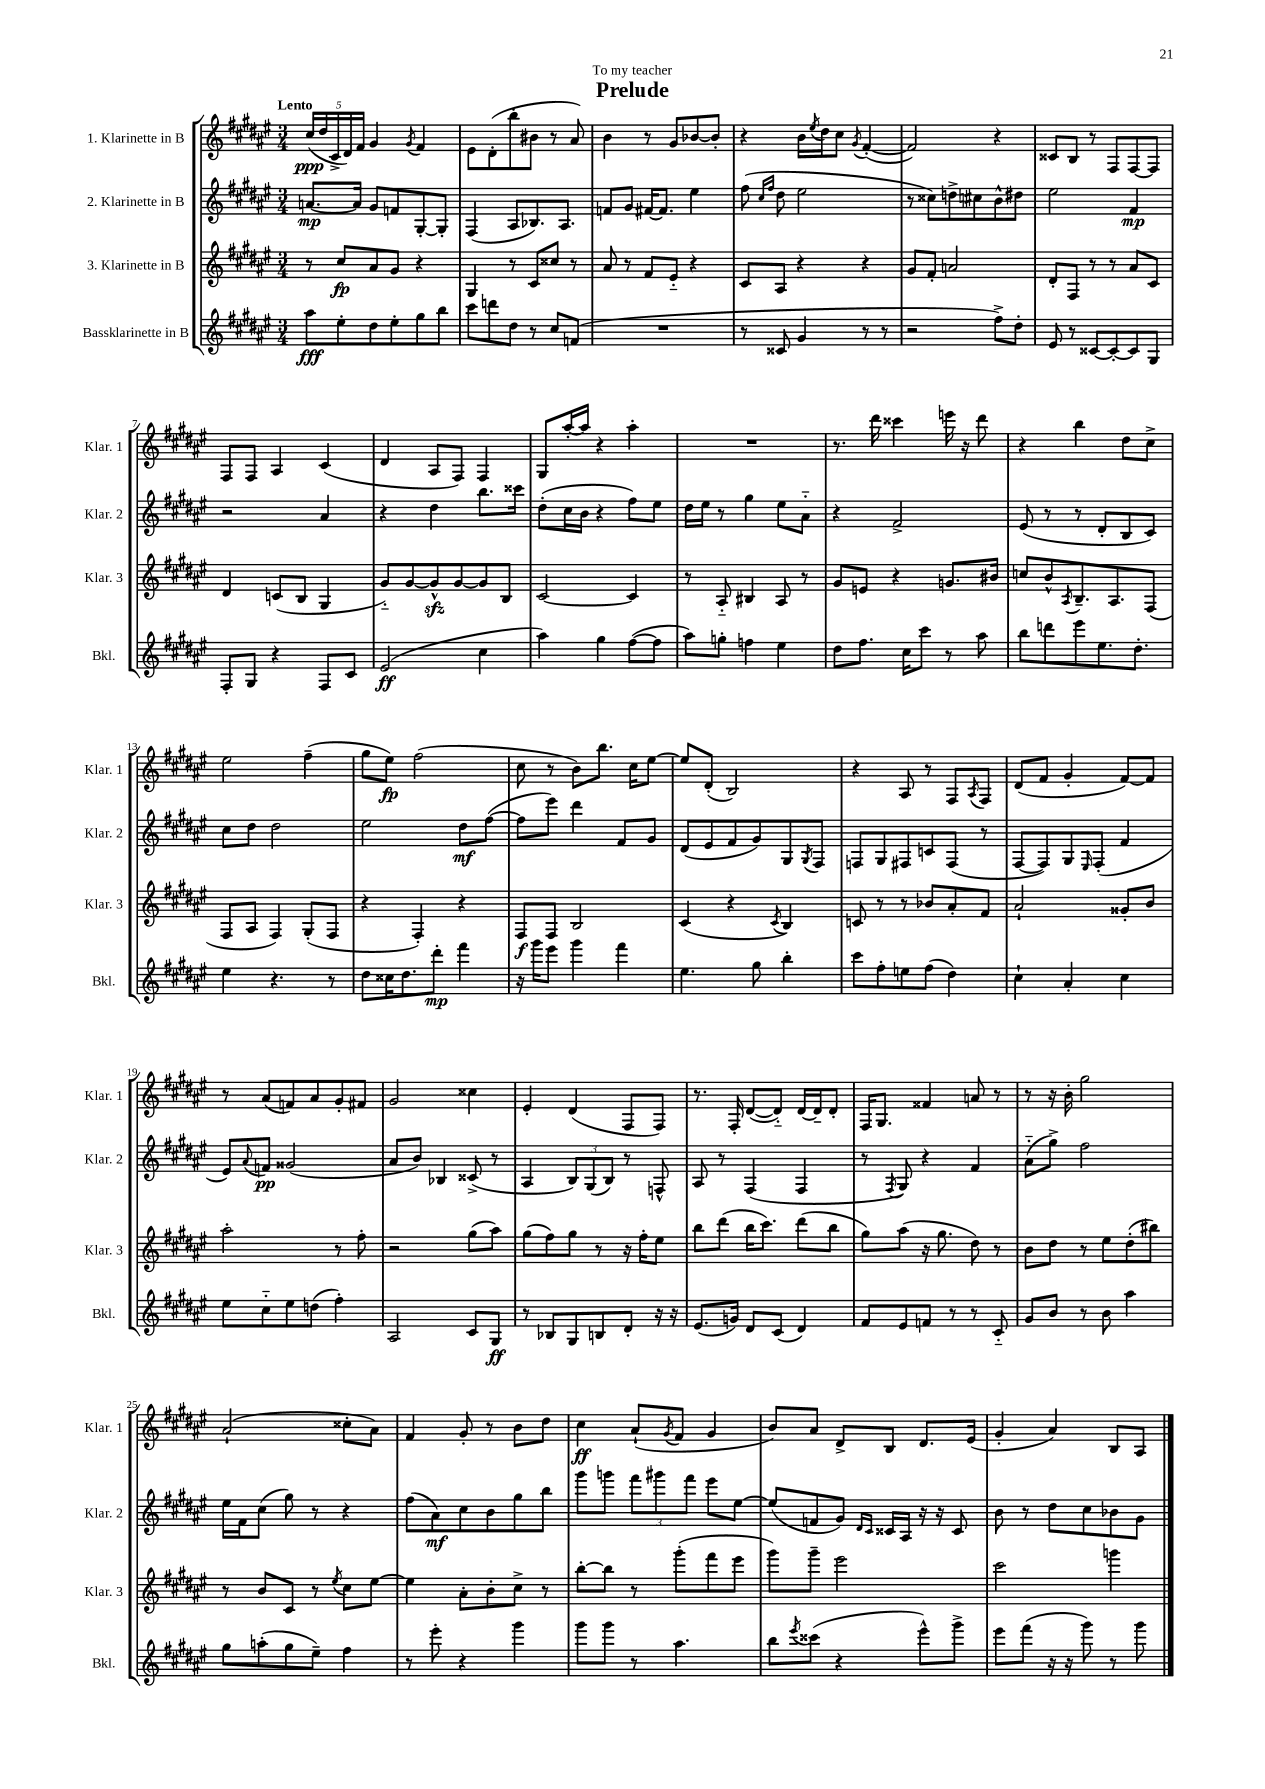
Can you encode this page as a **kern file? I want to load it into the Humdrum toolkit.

**kern	**dynam	**kern	**dynam	**kern	**dynam	**kern	**dynam
*part4	*part4	*part3	*part3	*part2	*part2	*part1	*part1
*staff4	*staff4	*staff3	*staff3	*staff2	*staff2	*staff1	*staff1
*I"Bassklarinette in B	*	*I"3. Klarinette in B	*	*I"2. Klarinette in B	*	*I"1. Klarinette in B	*
*I'Bkl.	*	*I'Klar. 3	*	*I'Klar. 2	*	*I'Klar. 1	*
*clefG2	*	*clefG2	*	*clefG2	*	*clefG2	*
*k[f#c#g#d#a#e#]	*	*k[f#c#g#d#a#e#]	*	*k[f#c#g#d#a#e#]	*	*k[f#c#g#d#a#e#]	*
*M3/4	*	*M3/4	*	*M3/4	*	*M3/4	*
=1	=1	=1	=1	=1	=1	=1	=1
!	!	!	!	!	!	!LO:TX:a:B:t=Lento	!
8aa#\L	fff	8r	.	[8.an/L	mp	(20cc#/LL	ppp
.	.	.	.	.	.	20dd#/	.
.	.	.	.	.	.	20c#^/	.
8ee#'\	.	8cc#/L	fp	.	.	.	.
.	.	.	.	.	.	20d#/)	.
.	.	.	.	16a/Jk]	.	.	.
.	.	.	.	.	.	20f#/JJ	.
8dd#\	.	8a#/	.	8g#/L	.	4g#/	.
8ee#'\	.	8g#/J	.	8fn/	.	.	.
.	.	.	.	.	.	8qg#/	.
8gg#\	.	4r	.	[8G#'/	.	4f#/	.
8bb\J	.	.	.	8G#'/J]	.	.	.
=2	=2	=2	=2	=2	=2	=2	=2
8ccc#\L	.	4G#/	.	(4F#/	.	8e#\L	.
8dddn\	.	.	.	.	.	(8d#'\	.
8dd#\J	.	8r	.	8A#/L	.	8bb'\	.
8r	.	8c#/L	.	8.B-X/)	.	8b#X\J	.
8cc#/L	.	8cc##X/J	.	.	.	8r	.
.	.	.	.	8.A#/J	.	.	.
(8fn/J	.	8r	.	.	.	8a#/)	.
=3	=3	=3	=3	=3	=3	=3	=3
2.r	.	8a#/	.	8fn/L	.	4b\	.
.	.	8r	.	8g#/J	.	.	.
.	.	8f#/L	.	[16f#X/KL	.	8r	.
.	.	.	.	8.f#/J]	.	.	.
.	.	8e#/J	.	.	.	8g#/L	.
.	.	4r	.	4ee#\	.	[8b-X/	.
.	.	.	.	.	.	8b-'/J]	.
=4	=4	=4	=4	=4	=4	=4	=4
8r	.	8c#/L	.	(8ff#\	.	4r	.
.	.	.	.	16qqcc#/LL	.	.	.
.	.	.	.	16qqff#/JJ	.	.	.
8c##X/	.	8A#/J	.	8dd#\	.	.	.
4g#/	.	4r	.	2ee#\	.	16b\LL	.
.	.	.	.	.	.	8qee#/	.
.	.	.	.	.	.	16dd#\J	.
.	.	.	.	.	.	8cc#\J	.
.	.	.	.	.	.	8qg#/	.
8r	.	4r	.	.	.	([4f#'/	.
8r	.	.	.	.	.	.	.
=5	=5	=5	=5	=5	=5	=5	=5
2r	.	8g#/L	.	8r	.	2f#/])	.
.	.	8f#'/J	.	8cc##X\L)	.	.	.
.	.	2an/	.	8ddn^\	.	.	.
.	.	.	.	8cc#X\	.	.	.
8ff#^\L)	.	.	.	8b^^\	.	4r	.
8dd#'\J	.	.	.	8dd#X\J	.	.	.
=6	=6	=6	=6	=6	=6	=6	=6
8e#/	.	8d#'/L	.	2ee#\	.	8c##X/L	.
8r	.	8F#/J	.	.	.	8B/J	.
[8c##X/L	.	8r	.	.	.	8r	.
8c##'/_	.	8r	.	.	.	8F#/L	.
8c##/]	.	8a#/L	.	4f#/	mp	[8F#/	.
8G#/J	.	8c#/J	.	.	.	8F#/J]	.
!!LO:LB:g=z
=7	=7	=7	=7	=7	=7	=7	=7
8F#'/L	.	4d#/	.	2r	.	8F#/L	.
8G#/J	.	.	.	.	.	8F#/J	.
4r	.	(8cn/L	.	.	.	4A#/	.
.	.	8B/J	.	.	.	.	.
8F#/L	.	4G#/	.	4a#/	.	(4c#/	.
8c#/J	.	.	.	.	.	.	.
=8	=8	=8	=8	=8	=8	=8	=8
(2e#/	ff	8g#/L)	.	4r	.	4d#/	.
.	.	[8g#/	.	.	.	.	.
.	.	8g#zz^^/]	.	4dd#\	.	8A#/L	.
.	.	[8g#/	.	.	.	8F#/J)	.
4cc#\	.	8g#/]	.	8.bb\L	.	4F#/	.
.	.	8B/J	.	.	.	.	.
.	.	.	.	16ccc##X\Jk	.	.	.
=9	=9	=9	=9	=9	=9	=9	=9
4aa#\)	.	[2c#/	.	(8dd#'\L	.	8G#/L	.
.	.	.	.	16cc#\L	.	[16aa#'/L	.
.	.	.	.	16b\JJ	.	16aa#/JJ]	.
4gg#\	.	.	.	4r	.	4r	.
([8ff#\L	.	4c#/]	.	8ff#\L)	.	4aa#'\	.
8ff#\J]	.	.	.	8ee#\J	.	.	.
=10	=10	=10	=10	=10	=10	=10	=10
8aa#\L)	.	8r	.	16dd#\LL	.	2.r	.
.	.	.	.	16ee#\JJ	.	.	.
8ggn'\J	.	8A#/	.	8r	.	.	.
4ffn\	.	4B#X/	.	4gg#\	.	.	.
4ee#\	.	8A#/	.	8ee#\L	.	.	.
.	.	8r	.	8a#\J	.	.	.
=11	=11	=11	=11	=11	=11	=11	=11
8dd#\L	.	8g#/L	.	4r	.	8.r	.
8.ff#\J	.	8en/J	.	.	.	.	.
.	.	.	.	.	.	16ddd#\	.
.	.	4r	.	2f#^/	.	4ccc##X\	.
16cc#\KL	.	.	.	.	.	.	.
8ccc#\J	.	.	.	.	.	.	.
8r	.	8.gn/L	.	.	.	16eeen\	.
.	.	.	.	.	.	16r	.
8aa#\	.	.	.	.	.	8ddd#\	.
.	.	16b#X/Jk	.	.	.	.	.
=12	=12	=12	=12	=12	=12	=12	=12
8bb\L	.	8ccn/L	.	(8e#/	.	4r	.
8dddn\	.	8b^^/	.	8r	.	.	.
.	.	8qA#/	.	.	.	.	.
8eee#\	.	8.B~/	.	8r	.	4bb\	.
8.ee#\	.	.	.	8d#'/L	.	.	.
.	.	8.A#/	.	.	.	.	.
.	.	.	.	8B/	.	8dd#\L	.
8.dd#'\J	.	.	.	.	.	.	.
.	.	(8F#/J	.	8c#/J)	.	8cc#^\J	.
!!LO:LB:g=z
=13	=13	=13	=13	=13	=13	=13	=13
4ee#\	.	8F#/L	.	8cc#\L	.	2ee#\	.
.	.	8A#/J	.	8dd#\J	.	.	.
4.r	.	4F#/)	.	2dd#\	.	.	.
.	.	(8G#'/L	.	.	.	(4ff#~\	.
8r	.	8F#/J	.	.	.	.	.
=14	=14	=14	=14	=14	=14	=14	=14
8dd#\L	.	4r	.	2ee#\	.	8gg#\L	.
16cc##X\K	.	.	.	.	.	8ee#\J)	fp
8.dd#\	.	.	.	.	.	.	.
.	.	4F#'/)	.	.	.	(2ff#\	.
8ddd#'\J	mp	.	.	.	.	.	.
4fff#\	.	4r	.	8dd#\L	mf	.	.
.	.	.	.	([8ff#\J	.	.	.
=15	=15	=15	=15	=15	=15	=15	=15
16r	.	8F#/L	f	8ff#\L]	.	8cc#\	.
16ggg#\KL	.	.	.	.	.	.	.
8eee#\J	.	8F#/J	.	8eee#\J)	.	8r	.
4ggg#\	.	2B/	.	4ddd#\	.	8b\L)	.
.	.	.	.	.	.	8.bb\J	.
4fff#\	.	.	.	8f#/L	.	.	.
.	.	.	.	.	.	16cc#\KL	.
.	.	.	.	8g#/J	.	[8ee#\J	.
=16	=16	=16	=16	=16	=16	=16	=16
4.ee#\	.	(4c#/	.	(8d#/L	.	8ee#/L]	.
.	.	.	.	8e#/	.	(8d#'/J	.
.	.	4r	.	8f#/	.	2B/)	.
8gg#\	.	.	.	8g#/)	.	.	.
.	.	8qc#/	.	.	.	.	.
4bb'\	.	4B/)	.	8G#/	.	.	.
.	.	.	.	8qG#/	.	.	.
.	.	.	.	8F#/J	.	.	.
=17	=17	=17	=17	=17	=17	=17	=17
8ccc#\L	.	8cn/	.	8Fn/L	.	4r	.
8ff#'\	.	8r	.	8G#/	.	.	.
8een\	.	8r	.	8F#X/	.	8A#/	.
(8ff#\J	.	8b-X/L	.	8cn/	.	8r	.
4dd#\)	.	8a#'/	.	(8F#/J	.	8F#/L	.
.	.	.	.	.	.	8qA#/	.
.	.	8f#/J	.	8r	.	8F#/J	.
=18	=18	=18	=18	=18	=18	=18	=18
4cc#`\	.	2a#`/	.	[8F#/L	.	(8d#/L	.
.	.	.	.	8F#/])	.	8f#/J	.
4a#'/	.	.	.	8G#/	.	4g#'/	.
.	.	.	.	16qqE#/	.	.	.
.	.	.	.	(8F#'/J	.	.	.
4cc#\	.	8g##X'/L	.	4f#/	.	[8f#/L)	.
.	.	8b/J	.	.	.	8f#/J]	.
!!LO:LB:g=z
=19	=19	=19	=19	=19	=19	=19	=19
8ee#\L	.	2aa#'\	.	8e#/L)	.	8r	.
.	.	.	.	8qqa#/	.	.	.
8cc#\	.	.	.	8fn/J	pp	(8a#/L	.
8ee#\	.	.	.	(2g##X/	.	8fn/)	.
(8ddn\J	.	.	.	.	.	8a#/	.
4ff#'\)	.	8r	.	.	.	8g#'/	.
.	.	8ff#'\	.	.	.	8f#X/J	.
=20	=20	=20	=20	=20	=20	=20	=20
2A#/	.	2r	.	8a#/L	.	2g#/	.
.	.	.	.	8b/J)	.	.	.
.	.	.	.	4B-X/	.	.	.
8c#/L	.	(8gg#\L	.	(8c##X^/	.	4cc##X\	.
8G#/J	ff	8aa#\J)	.	8r	.	.	.
=21	=21	=21	=21	=21	=21	=21	=21
8r	.	(8gg#\L	.	4A#/	.	4e#'/	.
8B-X/L	.	8ff#\)	.	.	.	.	.
8G#/	.	8gg#\J	.	12B/L)	.	(4d#/	.
.	.	.	.	(12G#/	.	.	.
8Bn/	.	8r	.	.	.	.	.
.	.	.	.	12B/J)	.	.	.
8d#'/J	.	16r	.	8r	.	8F#/L	.
.	.	16ff#'\KL	.	.	.	.	.
16r	.	8ee#\J	.	8Fn^^/	.	8F#/J)	.
16r	.	.	.	.	.	.	.
=22	=22	=22	=22	=22	=22	=22	=22
(8.e#/L	.	8bb\L	.	8A#/	.	8.r	.
.	.	(8ddd#\J	.	8r	.	.	.
16gn/Jk)	.	.	.	.	.	16F#'/	.
8d#/L	.	16bb\KL	.	(4F#/	.	([8d#/L	.
.	.	8.ccc#\J)	.	.	.	.	.
(8c#/J	.	.	.	.	.	8d#/J])	.
4d#/)	.	(8ddd#\L	.	4F#/	.	[16d#/LL	.
.	.	.	.	.	.	16d#~/J]	.
.	.	8bb\J	.	.	.	8d#'/J	.
=23	=23	=23	=23	=23	=23	=23	=23
8f#/L	.	8gg#\L)	.	8r	.	16F#/KL	.
.	.	.	.	.	.	8.G#/J	.
.	.	.	.	8qF#/	.	.	.
8e#/	.	(8aa#\J	.	8G#/)	.	.	.
8fn/J	.	16r	.	4r	.	4f##X/	.
.	.	8.gg#\	.	.	.	.	.
8r	.	.	.	.	.	.	.
8r	.	8dd#\)	.	4f#/	.	8an/	.
8c#/	.	8r	.	.	.	8r	.
=24	=24	=24	=24	=24	=24	=24	=24
8g#/L	.	8b\L	.	(8a#\L	.	8r	.
8b/J	.	8dd#\J	.	8gg#^\J)	.	16r	.
.	.	.	.	.	.	16b'\	.
8r	.	8r	.	2ff#\	.	2gg#\	.
8b\	.	8ee#\L	.	.	.	.	.
4aa#\	.	(8dd#'\	.	.	.	.	.
.	.	8bb#X\J)	.	.	.	.	.
!!LO:LB:g=z
=25	=25	=25	=25	=25	=25	=25	=25
8gg#\L	.	8r	.	16ee#\LL	.	(2a#`/	.
.	.	.	.	16f#\J	.	.	.
(8aan'\	.	8b/L	.	(8cc#\J	.	.	.
8gg#\	.	8c#/J	.	8gg#\)	.	.	.
8ee#~\J)	.	8r	.	8r	.	.	.
.	.	8qee#/	.	.	.	.	.
4ff#\	.	8cc#\L	.	4r	.	8cc##X'\L	.
.	.	[8ee#\J	.	.	.	8a#\J)	.
=26	=26	=26	=26	=26	=26	=26	=26
8r	.	4ee#\]	.	(8ff#\L	.	4f#/	.
8eee#'\	.	.	.	8a#\)	mf	.	.
4r	.	8a#'\L	.	8cc#\	.	8g#'/	.
.	.	8b'\	.	8b\	.	8r	.
4ggg#\	.	8cc#^\J	.	8gg#\	.	8b\L	.
.	.	8r	.	8bb\J	.	8dd#\J	.
=27	=27	=27	=27	=27	=27	=27	=27
8ggg#\L	.	[8bb'\L	.	8ggg#\L	.	4cc#\	ff
8ggg#\J	.	8bb\J]	.	8gggn\J	.	.	.
8r	.	8r	.	12fff#\L	.	(8a#`/L	.
.	.	.	.	12ggg#X\	.	.	.
.	.	.	.	.	.	8qg#/	.
4.aa#\	.	(8ggg#'\L	.	.	.	8f#/J	.
.	.	.	.	12fff#\J	.	.	.
.	.	8fff#\	.	8eee#\L	.	4g#/	.
.	.	8eee#\J	.	[8ee#\J	.	.	.
=28	=28	=28	=28	=28	=28	=28	=28
8bb\L	.	8ggg#\L)	.	(8ee#/L]	.	8b/L)	.
8qeee#/	.	.	.	.	.	.	.
(8ccc##X\J	.	8ggg#~\J	.	8fn/	.	8a#/J	.
4r	.	2eee#\	.	8g#/J)	.	8d#^/L	.
.	.	.	.	16qqd#/LL	.	.	.
.	.	.	.	16qqc#/JJ	.	.	.
.	.	.	.	16c##X/LL	.	8B/J	.
.	.	.	.	16A#/JJ	.	.	.
8eee#^^\L)	.	.	.	16r	.	8.d#/L	.
.	.	.	.	16r	.	.	.
8ggg#^\J	.	.	.	8c##/	.	.	.
.	.	.	.	.	.	(16e#/Jk	.
=29	=29	=29	=29	=29	=29	=29	=29
8eee#\L	.	2ccc#\	.	8b\	.	4g#'/	.
(8fff#\J	.	.	.	8r	.	.	.
16r	.	.	.	8dd#\L	.	4a#/)	.
16r	.	.	.	.	.	.	.
8ggg#\)	.	.	.	8cc#\	.	.	.
8r	.	4gggn\	.	8b-X\	.	8B/L	.
8ggg#\	.	.	.	8g#\J	.	8A#/J	.
==	==	==	==	==	==	==	==
*-	*-	*-	*-	*-	*-	*-	*-
